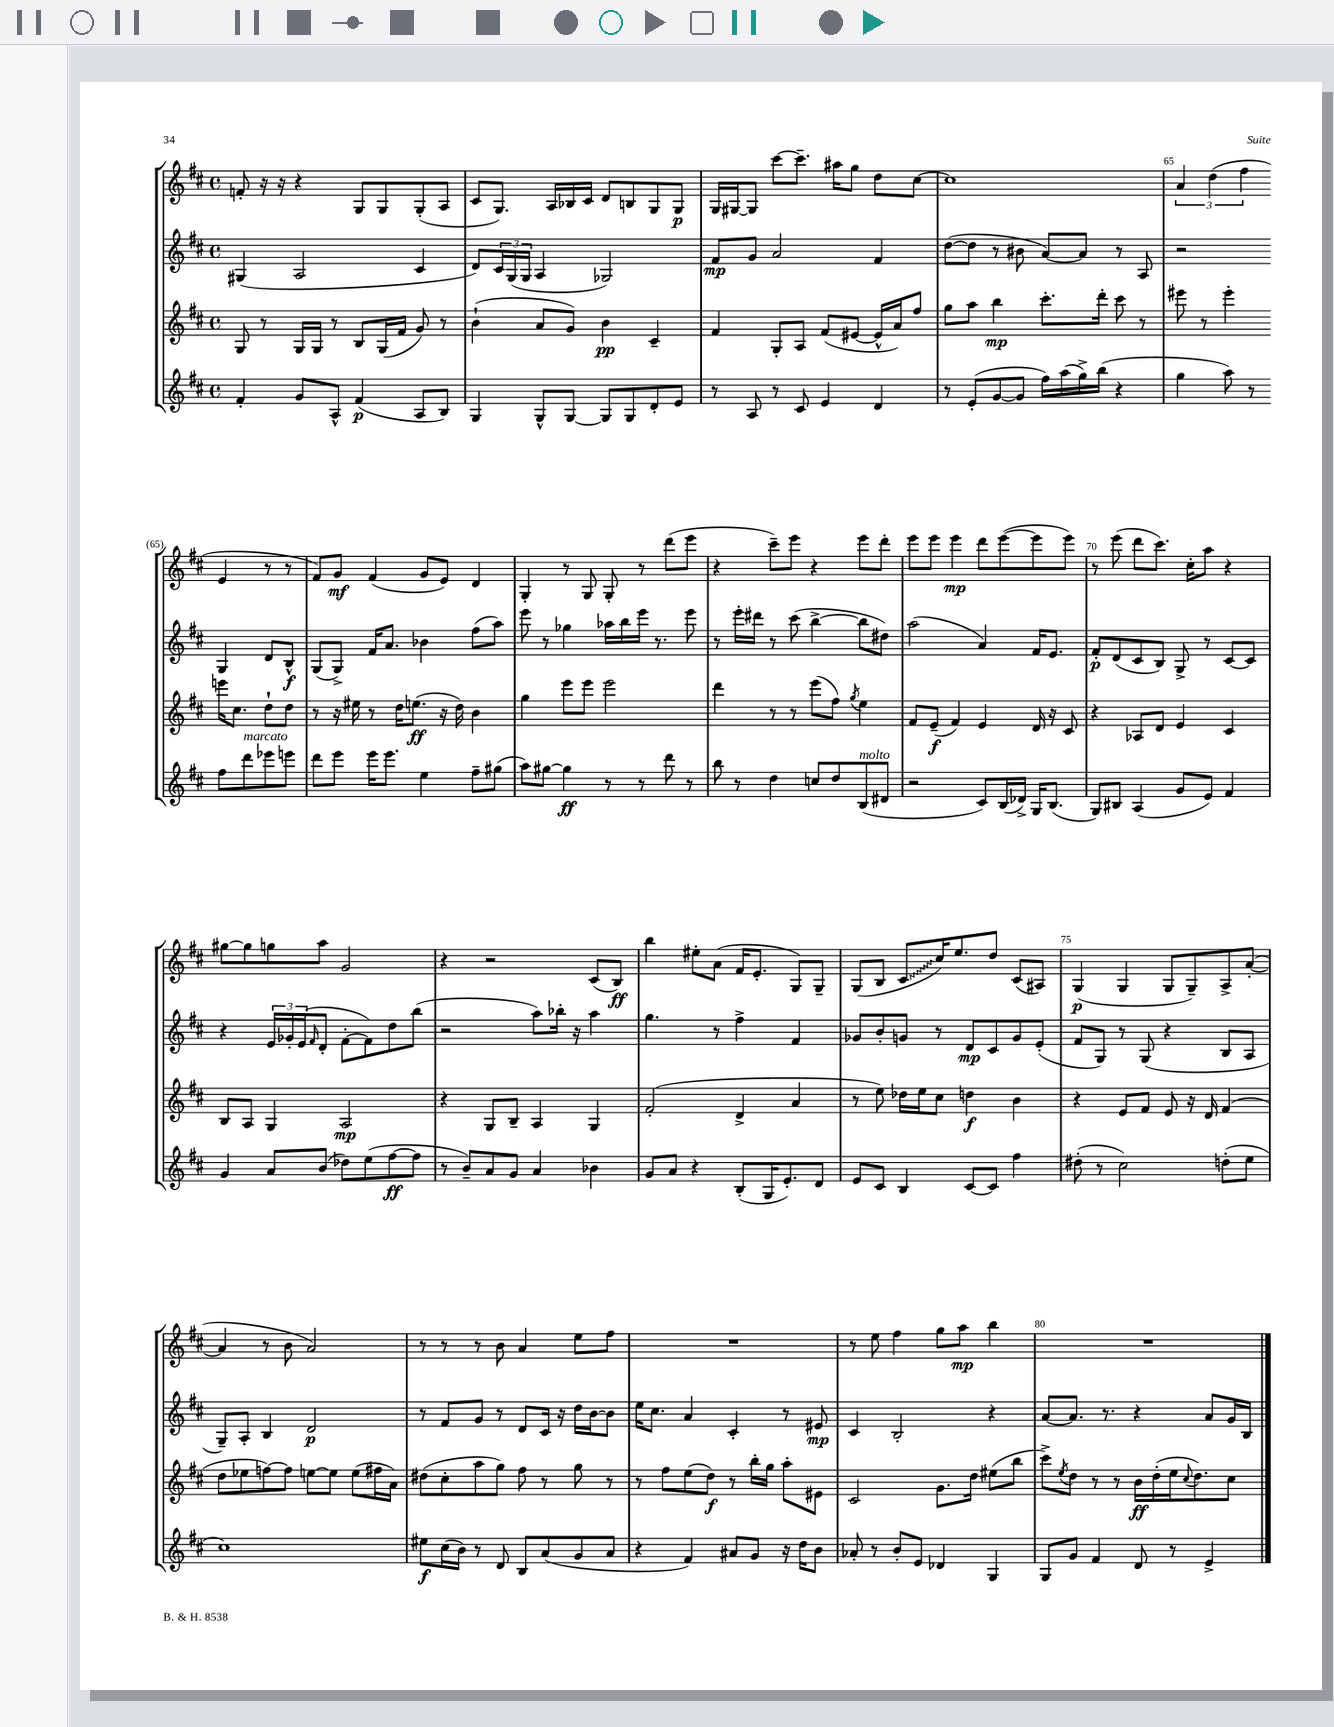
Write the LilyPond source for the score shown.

<<
\new StaffGroup <<
\new Staff = "s0" {
    \clef treble \key d \major \defaultTimeSignature \time 4/4
    f'8-. r16 r16 r4 g8 g8 g8-.( a8 |
    cis'8 g8.) a16 bes16 cis'16 d'8 b8 g8 g8\p |
    g16 gis16~ gis8 cis'''8~ cis'''8.-- ais''16 g''8 d''8 cis''8~ |
    cis''1 |
    \tuplet 3/2 { a'4 d''4( fis''4 } e'4 r8 r8 |
    fis'8) g'8\mf fis'4( g'8 e'8) d'4 |
    g4-. r8 g8 g8-. r8 d'''8( e'''8 |
    r4 cis'''8--) e'''8 r4 e'''8 d'''8-. |
    e'''8 e'''8 e'''4\mp d'''8 e'''8~( e'''8 e'''8) |
    r8 e'''8( d'''8 cis'''8.) cis''16-. a''8 r4 |
    gis''8~ gis''8 g''8 a''8 g'2 |
    r4 r2 cis'8( b8\ff) |
    b''4 eis''8-. a'8( fis'16 e'8.-. g8) g8-- |
    g8( b8 \once \override Glissando.style = #'zigzag cis'8\glissando cis''16) e''8. d''8 cis'8( ais8) |
    g4\p( g4 g8 g8--) a8-> a'8~-.( |
    a'4 r8 b'8 a'2) |
    r8 r8 r8 b'8 a'4 e''8 fis''8 |
    R1 |
    r8 e''8 fis''4 g''8 a''8\mp b''4 |
    R1 \bar "|." |
}
\new Staff = "s1" {
    \clef treble \key d \major \defaultTimeSignature \time 4/4
    gis4( a2 cis'4 |
    d'8) \tuplet 3/2 { cis'16 g16( g16 } a4 ges2) |
    fis'8\mp g'8 a'2 fis'4 |
    d''8~( d''8 r8 bis'8 a'8~) a'8 r8 a8 |
    r2 g4 d'8 b8-^\f |
    g8( g8->) fis'16 a'8. bes'4 fis''8( a''8) |
    e'''8 r8 ges''4 aes''16 b''16 e'''16 r8. e'''8 |
    r8 e'''16-. dis'''16 r8 cis'''8( b''4~-> b''8 dis''8) |
    a''2( a'4) fis'16 e'8. |
    fis'8-.\p d'8( cis'8 b8) g8-> r8 cis'8~ cis'8 |
    r4 \tuplet 3/2 { e'16 ges'16-. e'16( } \grace { fis'16 } d'8-. fis'8~-. fis'8) d''8 b''8( |
    r2 a''8) bes''16-. r16 a''4 |
    g''4. r8 fis''4-> fis'4 |
    ges'8 b'8-. g'8 r8 d'8\mp cis'8 g'8 e'8-.( |
    fis'8 g8) r8 g8( r4 b8 a8 |
    g8--) a8-. b4 d'2\p |
    r8 fis'8 g'8 r8 d'8 cis'16 r16 d''16 b'16~ b'8 |
    e''16 cis''8. a'4 cis'4-. r8 eis'8\mp |
    cis'4 b2-. r4 |
    a'8~ a'8. r8. r4 a'8 g'16 b16 \bar "|." |
}
\new Staff = "s2" {
    \clef treble \key d \major \defaultTimeSignature \time 4/4
    g8 r8 g16 g16 r8 b8 g16( fis'16 g'8) r8 |
    b'4-!( a'8 g'8) b'4\pp cis'4-- |
    fis'4 g8-. a8 fis'8( eis'8~ eis'16-^ a'16) fis''8 |
    g''8 a''8 b''4\mp cis'''8.-. d'''16-. cis'''8 r8 |
    eis'''8 r8 eis'''4-. e'''16 cis''8. d''8-! d''8 |
    r8 r16 eis''16 r8 d''16 e''8.\ff( r16 d''16) b'4 |
    g''4 e'''8 e'''8 e'''2 |
    d'''4 r8 r8 e'''8( fis''8) \acciaccatura { g''8 } e''4 |
    fis'8 e'8--\f( fis'4) e'4 d'16 r16 cis'8 |
    r4 aes8 d'8 e'4 cis'4 |
    b8 a8 g4 a2\mp |
    r4 g8 b8-- a4 g4 |
    fis'2-.( d'4-> a'4 |
    r8 e''8) des''16 e''16 cis''8 d''4\f b'4 |
    r4 e'8 fis'8 e'8 r16 d'16 fis'4( |
    d''8 ees''8 f''8~) f''8 e''8~ e''8 e''8( fis''16 a'16) |
    dis''8( cis''8-. a''8 g''8) fis''8 r8 g''8 r8 |
    r8 fis''8 e''8( d''8\f) r8 b''16-. g''16 a''8-. eis'8 |
    cis'2 g'8. d''16 eis''8( b''8 |
    cis'''8->) \acciaccatura { e''8 } d''8 r8 r8 b'16\ff d''16-.( e''16 \appoggiatura { cis''8 } d''8.) cis''8 \bar "|." |
}
\new Staff = "s3" {
    \clef treble \key d \major \defaultTimeSignature \time 4/4
    fis'4-. g'8 a8-^ fis'4\p( a8 b8) |
    g4 g8-^ g8~ g8 g8 d'8-. e'8 |
    r8 a8 r8 cis'8 e'4 d'4 |
    r8 e'8-.( g'8~ g'8 fis''16) a''16( g''16->) b''16( r4 |
    g''4 a''8) r8 fis''8 d'''8^\markup { \italic "marcato" } ees'''8 e'''8 |
    d'''8 e'''8 e'''16 e'''8. e''4 fis''8-- gis''8( |
    a''8) gis''8~ gis''4\ff r8 r8 d'''8 r8 |
    b''8 r8 d''4 c''8 d''8 b8^\markup { \italic "molto" }( dis'8 |
    r2 cis'8) b16( des'16->) g16 b8.( |
    g8) bis8 a4( g'8 e'8) fis'4 |
    g'4 a'8 b'8( des''8) e''8( fis''8~\ff fis''8 |
    r8 b'8--) a'8 g'8 a'4 bes'4 |
    g'8 a'8 r4 b8-.( g16 e'8.-.) d'8 |
    e'8 cis'8 b4 cis'8~ cis'8 fis''4 |
    dis''8-.( r8 cis''2) d''8-.( e''8 |
    cis''1) |
    eis''8\f cis''16( b'16) r8 d'8 b8 a'8( g'8 a'8 |
    r4 fis'4) ais'8 g'8 r16 d''16 b'8 |
    aes'8-. r8 b'8-. e'8 des'4 g4 |
    g8 g'8 fis'4 d'8 r8 e'4-> \bar "|." |
}
>>
>>
\layout { \context { \Score currentBarNumber = #61 \override BarNumber.break-visibility = ##(#f #t #t) barNumberVisibility = #(every-nth-bar-number-visible 5) } }
